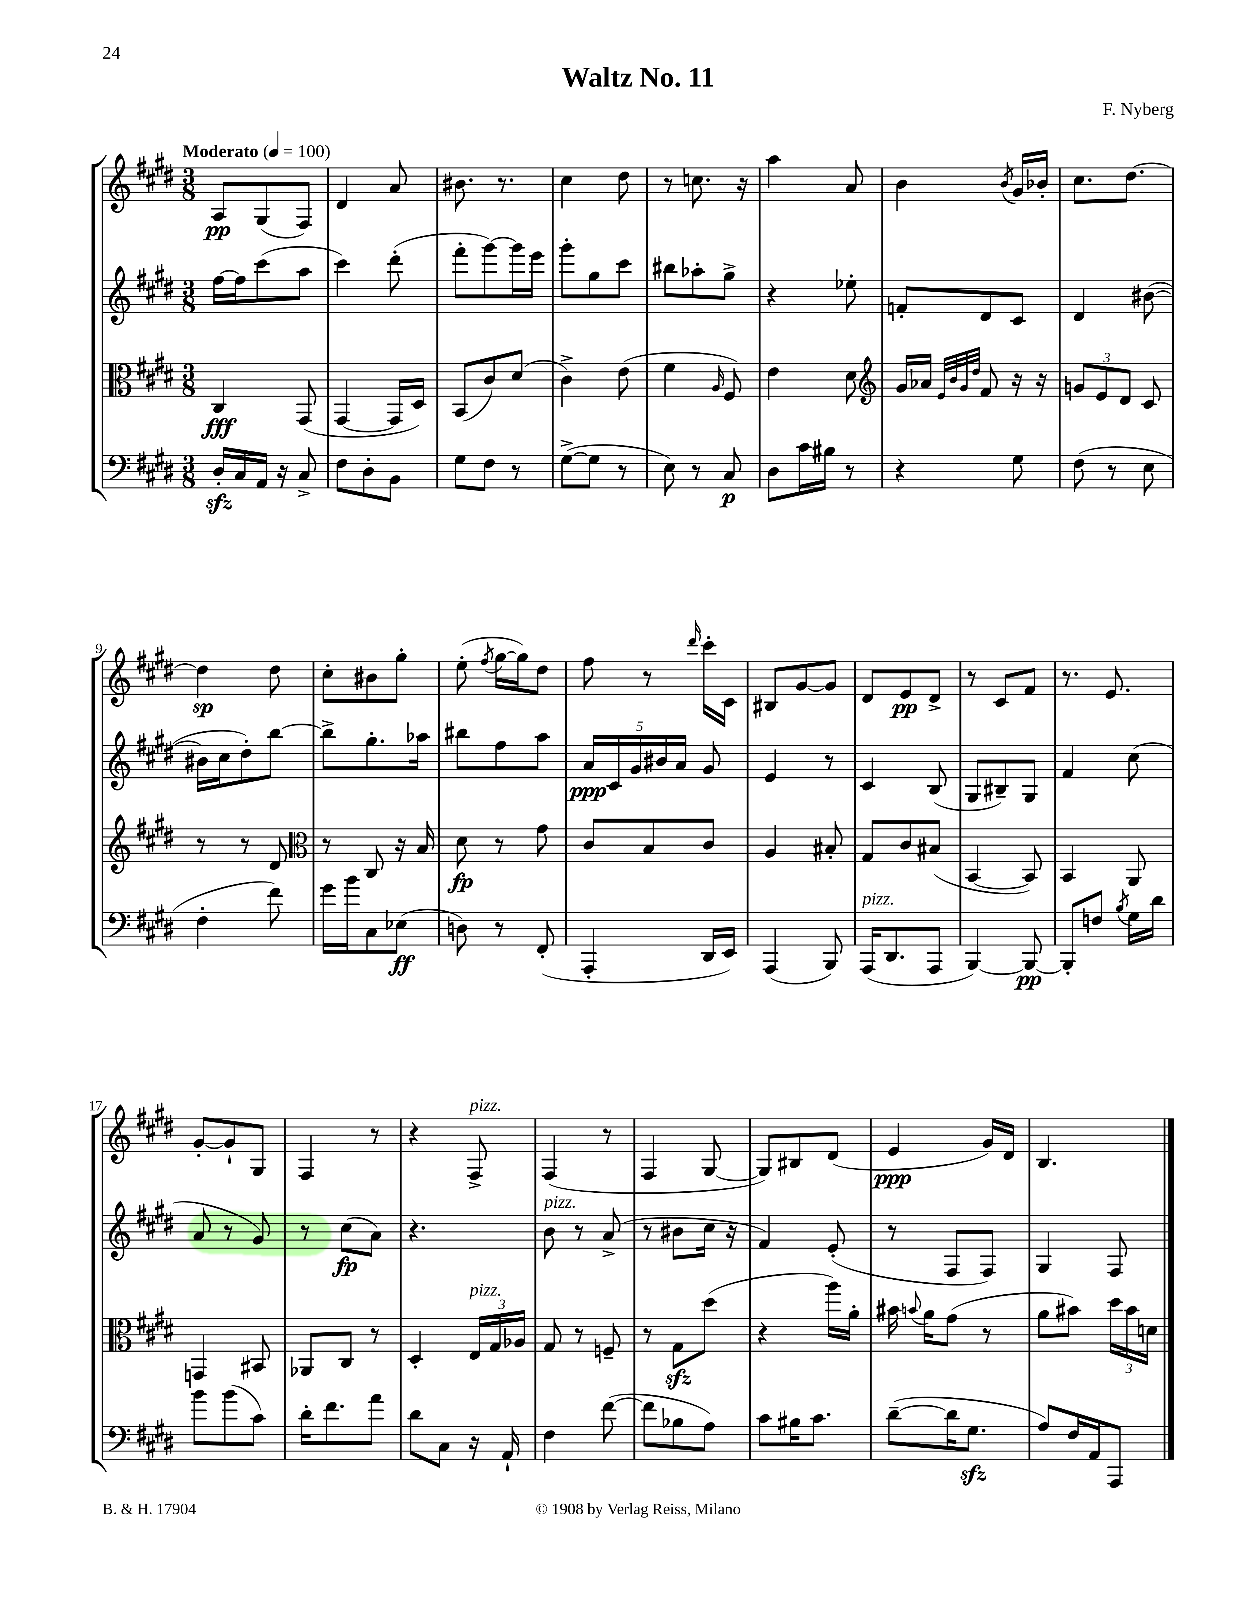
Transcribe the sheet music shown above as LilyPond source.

\header { title = "Waltz No. 11" composer = "F. Nyberg" }
<<
\new StaffGroup <<
\new Staff = "s0" {
    \clef treble \key e \major \numericTimeSignature \time 3/8 \tempo "Moderato" 4 = 100
    \autoBeamOff a8[\pp gis8( fis8]) |
    dis'4 a'8 |
    bis'8. r8. |
    cis''4 dis''8 |
    r8 c''8. r16 |
    a''4 a'8 |
    b'4 \acciaccatura { b'8 } gis'16[ bes'16]-. |
    cis''8.[ dis''8.]~ |
    dis''4\sp dis''8 |
    cis''8[-. bis'8 gis''8]-. |
    e''8-.( \acciaccatura { fis''8 } gis''16[~ gis''16) dis''8] |
    fis''8 r8 \grace { dis'''16 } cis'''16[-. cis'16] |
    bis8[ gis'8~ gis'8] |
    dis'8[ e'8\pp dis'8]-> |
    r8 cis'8[ fis'8] |
    r8. e'8. |
    gis'8[~-. gis'8-! gis8] |
    fis4 r8 |
    r4 fis8->^\markup { \italic "pizz." } |
    fis4( r8 |
    fis4 gis8~ |
    gis8[) bis8 dis'8]( |
    e'4\ppp gis'16[) dis'16] |
    b4. \bar "|." |
}
\new Staff = "s1" {
    \clef treble \key e \major \numericTimeSignature \time 3/8
    \autoBeamOff fis''16[~ fis''16 cis'''8( a''8] |
    cis'''4) dis'''8-.( |
    fis'''8[-. gis'''8~) gis'''16 e'''16] |
    gis'''8[-. gis''8 cis'''8] |
    bis''8[ aes''8-. gis''8]-> |
    r4 ees''8-. |
    f'8[-. dis'8 cis'8] |
    dis'4 bis'8~( |
    bis'16[ cis''16 dis''8-.) b''8]~ |
    b''8[-> gis''8.-. aes''16] |
    bis''8[ fis''8 a''8] |
    \tuplet 5/4 { a'16[\ppp cis'16 gis'16 bis'16 a'16] } gis'8 |
    e'4 r8 |
    cis'4 b8( |
    gis8[ bis8--) gis8] |
    fis'4 cis''8( |
    a'8 r8 gis'8) |
    r8 cis''8[\fp( a'8]) |
    r4. |
    b'8^\markup { \italic "pizz." } r8 a'8->( |
    r8 bis'8[ cis''16] r16 |
    fis'4) e'8-.( |
    r8 fis8[ fis8]) |
    gis4 fis8 \bar "|." |
}
\new Staff = "s2" {
    \clef alto \key e \major \numericTimeSignature \time 3/8
    \autoBeamOff cis4\fff gis,8( |
    gis,4~ gis,16[ dis16]) |
    b,8[( cis'8) dis'8]( |
    cis'4->) e'8( |
    fis'4 \grace { a16 } fis8) |
    e'4 dis'8 |
    \clef treble gis'16[ aes'16] \grace { e'32[ b'32 gis'32 dis''32] } fis'8 r16 r16 |
    \tuplet 3/2 { g'8[ e'8 dis'8] } cis'8 |
    r8 r8 dis'8 |
    \clef alto r8 cis8 r16 b16 |
    dis'8\fp r8 gis'8 |
    cis'8[ b8 cis'8] |
    a4 bis8-. |
    gis8[ cis'8 bis8]( |
    b,4~ b,8) |
    b,4 a,8 |
    g,4 bis,8 |
    aes,8[ cis8] r8 |
    dis4-. \tuplet 3/2 { e16[^\markup { \italic "pizz." } gis16 aes16] } |
    gis8 r8 f8-- |
    r8 gis8[\sfz dis''8]( |
    r4 a''16[) a'16]-. |
    bis'16 \appoggiatura { b'8 } a'16[ gis'8]( r8 |
    a'8[ bis'8]) \tuplet 3/2 { dis''16[ bis'16 d'16] } \bar "|." |
}
\new Staff = "s3" {
    \clef bass \key e \major \numericTimeSignature \time 3/8
    \autoBeamOff dis16[-.\sfz cis16 a,16] r16 cis8-> |
    fis8[ dis8-. b,8] |
    gis8[ fis8] r8 |
    gis8[~->( gis8] r8 |
    e8) r8 cis8\p |
    dis8[ cis'16 bis16] r8 |
    r4 gis8 |
    fis8( r8 e8 |
    fis4-. fis'8) |
    gis'16[ b'16 cis8 ees8]\ff( |
    d8) r8 fis,8-.( |
    a,,4-. dis,16[ e,16]) |
    a,,4( b,,8) |
    a,,16[^\markup { \italic "pizz." }( dis,8. a,,8] |
    b,,4~) b,,8~\pp |
    b,,8[-. f8] \acciaccatura { b8 } gis16[ dis'16] |
    b'8[ b'8( cis'8]) |
    dis'16[-. fis'8. a'8] |
    dis'8[ cis8] r16 a,16-! |
    fis4 fis'8~( |
    fis'8[ bes8 a8]) |
    cis'8[ bis16 cis'8.] |
    dis'8[~--( dis'16 gis8.]\sfz |
    a8[) fis16 a,16 a,,8] \bar "|." |
}
>>
>>
